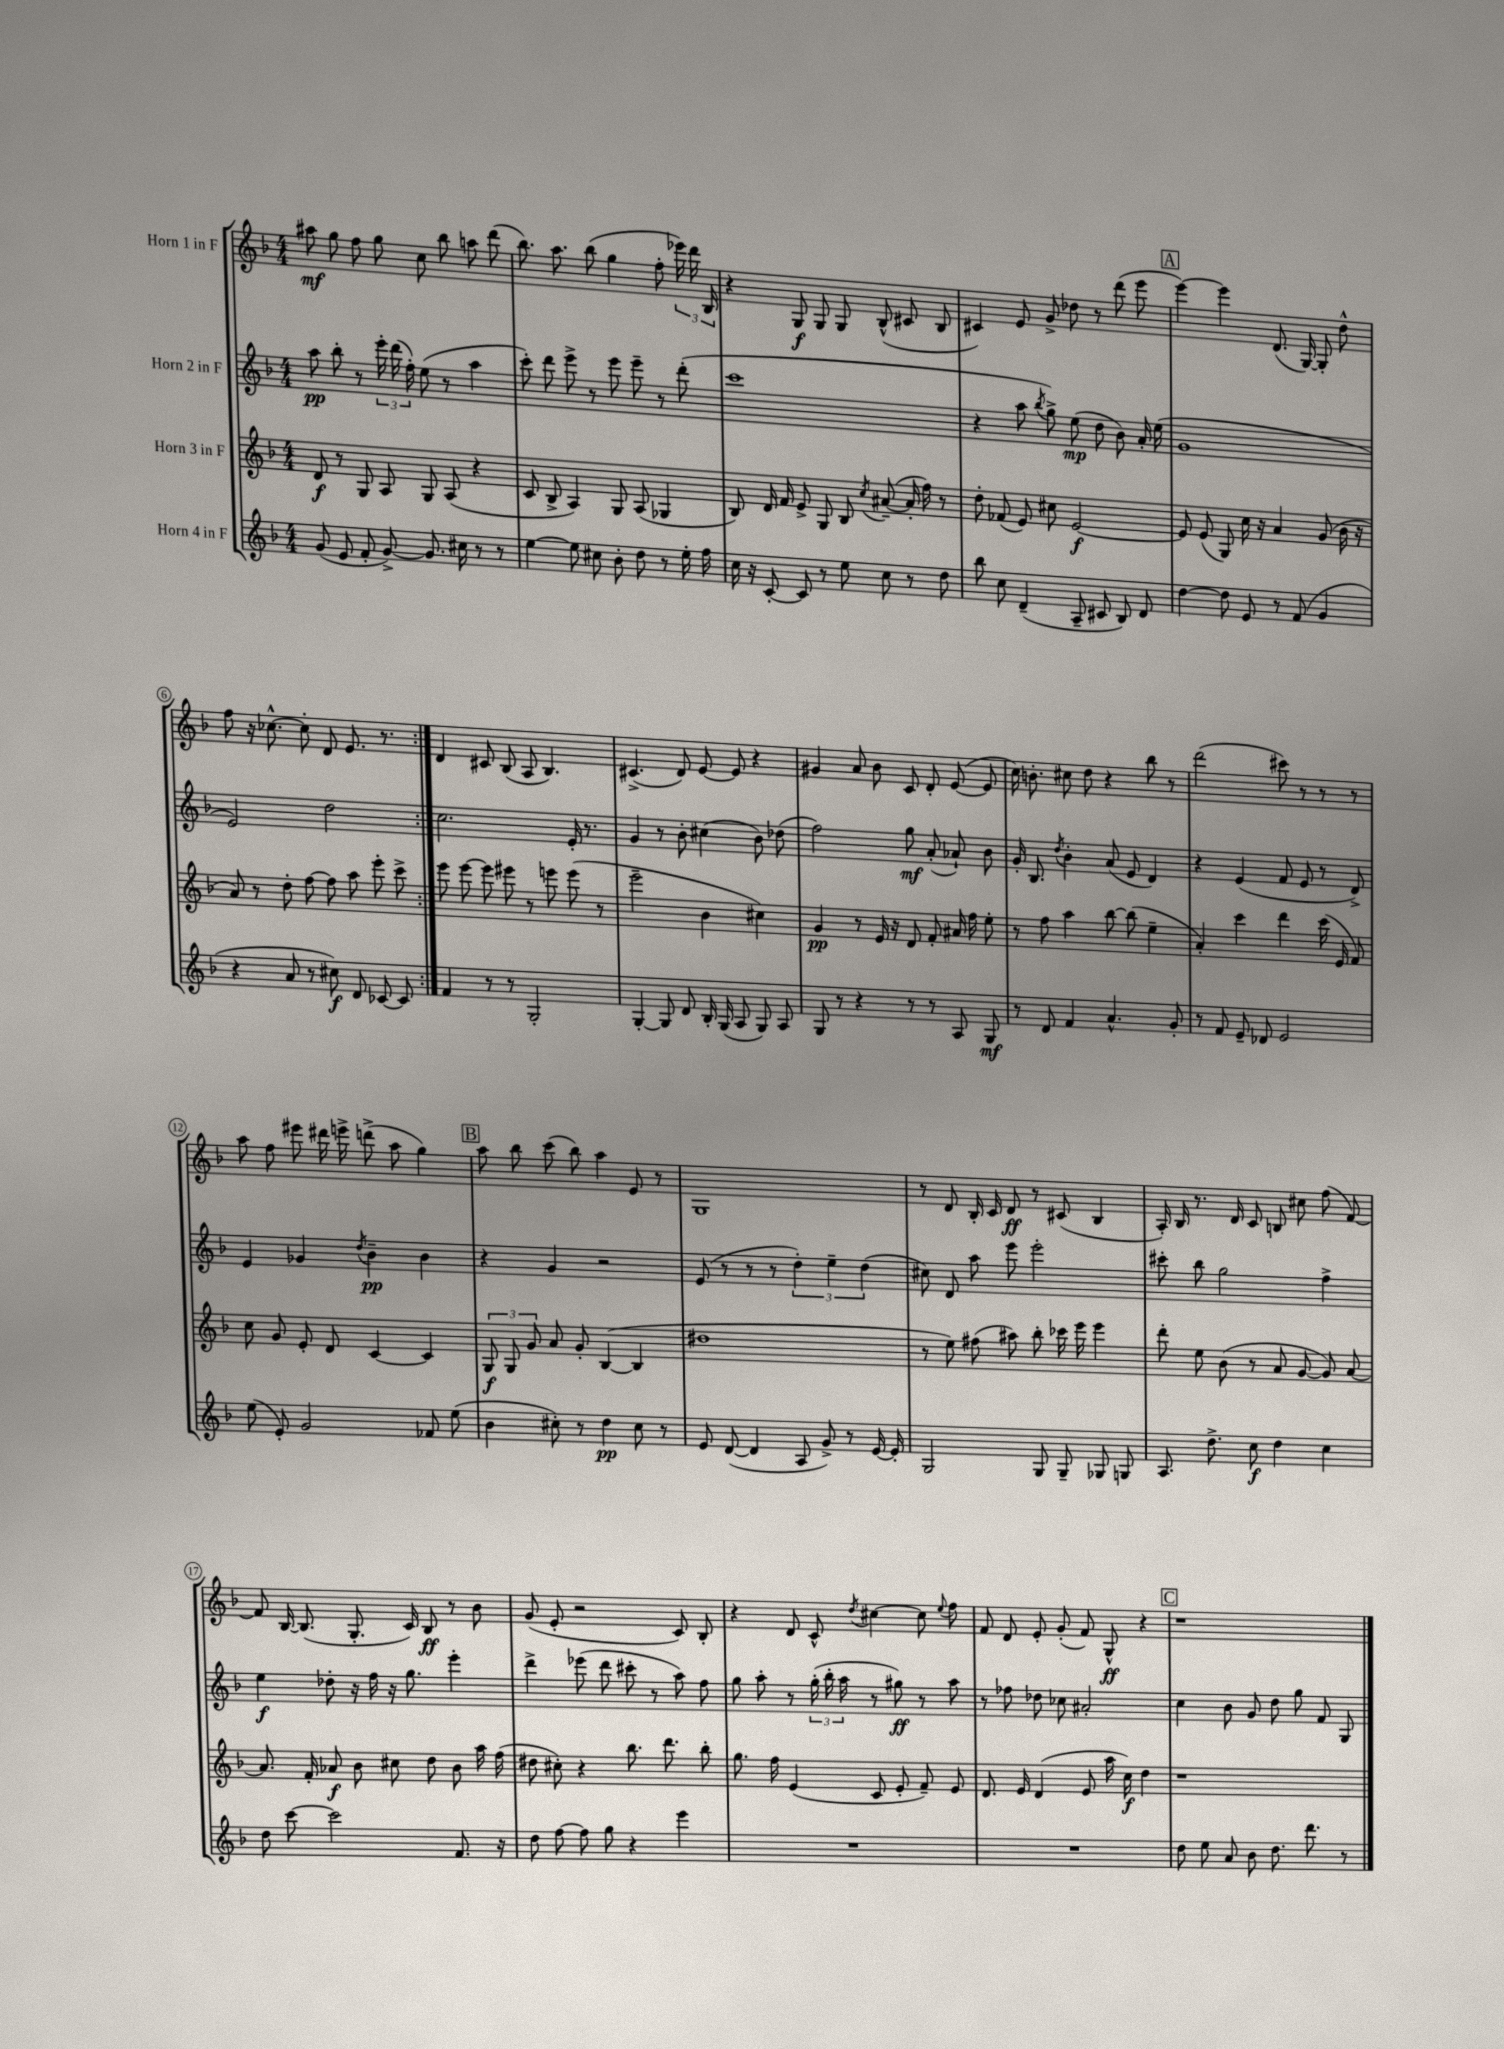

**kern	**dynam	**kern	**dynam	**kern	**dynam	**kern	**dynam
*part4	*part4	*part3	*part3	*part2	*part2	*part1	*part1
*staff4	*staff4	*staff3	*staff3	*staff2	*staff2	*staff1	*staff1
*I"Horn 4 in F	*	*I"Horn 3 in F	*	*I"Horn 2 in F	*	*I"Horn 1 in F	*
*clefG2	*	*clefG2	*	*clefG2	*	*clefG2	*
*k[b-]	*	*k[b-]	*	*k[b-]	*	*k[b-]	*
*M4/4	*	*M4/4	*	*M4/4	*	*M4/4	*
=1	=1	=1	=1	=1	=1	=1	=1
(8g/	.	8d/	f	8aa\	pp	8aa#X\	mf
8e/	.	8r	.	8bb-'\	.	8gg\	.
8f'/	.	8G/	.	8r	.	8ff\	.
[8g^/)	.	8A/	.	24eee'\	.	8gg\	.
.	.	.	.	(24ddd\	.	.	.
.	.	.	.	24ff'\)	.	.	.
8.g/]	.	8G/	.	(8ee\	.	8cc\	.
.	.	(8A/	.	8r	.	8bb-\	.
16cc#X\	.	.	.	.	.	.	.
8r	.	4r	.	4aa\	.	8aan\	.
8r	.	.	.	.	.	(8ddd\	.
=2	=2	=2	=2	=2	=2	=2	=2
[4ee\	.	8c/	.	8ccc'\)	.	8.bb-\)	.
.	.	8B-^/	.	8ddd\	.	.	.
.	.	.	.	.	.	8.aa\	.
8ee\]	.	4A/)	.	8eee^\	.	.	.
8cc#X\	.	.	.	8r	.	(8bb-\	.
8b-'\	.	8G/	.	8eee\	.	4gg\	.
8dd\	.	(8A/	.	8eee~\	.	.	.
8r	.	4G-X/	.	8r	.	8ff'\	.
16ee'\	.	.	.	(8ddd'\	.	24eee-X\)	.
.	.	.	.	.	.	24ddd\	.
16ff\	.	.	.	.	.	.	.
.	.	.	.	.	.	24B-/	.
=3	=3	=3	=3	=3	=3	=3	=3
16cc\	.	8B-/)	.	1ccc	.	4r	.
16r	.	.	.	.	.	.	.
[8c'/	.	16d/	.	.	.	.	.
.	.	16f/	.	.	.	.	.
8c/]	.	8e^/	.	.	.	8G/	f
8r	.	8G/	.	.	.	8G/	.
8ee\	.	8B-/	.	.	.	8G/	.
.	.	8qcc/	.	.	.	.	.
8cc\	.	([8a#X~/	.	.	.	(8B-^^/	.
8r	.	16a#'/]	.	.	.	8c#X/	.
.	.	16ff\)	.	.	.	.	.
8dd\	.	8r	.	.	.	8B-/	.
=4	=4	=4	=4	=4	=4	=4	=4
8bb-\	.	8dd'\	.	4r	.	4c#X/)	.
8cc\	.	(8f-X/	.	.	.	.	.
(4d~/	.	8e/)	.	8aa\	.	8e/	.
.	.	.	.	8qbb-/	.	.	.
.	.	8cc#X\	.	8gg^\)	.	8g^/	.
8A~/	.	[2e/	f	(8ee\	mp	8dd-X\	.
8c#X/	.	.	.	8dd\	.	8r	.
8B-/)	.	.	.	8b-\)	.	(8ddd\	.
8d/	.	.	.	16a'/	.	8eee\	.
.	.	.	.	(16ee\	.	.	.
!!LO:REH:place=s1:t=A
=5	=5	=5	=5	=5	=5	=5	=5
[4dd\	.	8e/]	.	1g	.	[4eee\)	.
.	.	(8e/	.	.	.	.	.
8dd\]	.	8G/)	.	.	.	4eee\]	.
8e/	.	16cc\	.	.	.	.	.
.	.	16r	.	.	.	.	.
8r	.	4a/	.	.	.	(8.d/	.
(8f/	.	.	.	.	.	.	.
.	.	.	.	.	.	[16G/)	.
4g/	.	(8g/	.	.	.	8G'/]	.
.	.	16b-\	.	.	.	8dd^^\	.
.	.	16r	.	.	.	.	.
!!LO:LB:g=z
=6	=6	=6	=6	=6	=6	=6	=6
4r	.	8a/)	.	2e/)	.	8ff\	.
.	.	8r	.	.	.	16r	.
.	.	.	.	.	.	[8.cc-X^^\	.
8a/	.	8dd'\	.	.	.	.	.
8r	.	[8ff\	.	.	.	8cc-'\]	.
8cc#X\)	f	8ff\]	.	2dd\	.	8d/	.
8d/	.	8aa\	.	.	.	8.e/	.
[8c-X/	.	8eee'\	.	.	.	.	.
.	.	.	.	.	.	8.r	.
8c-/]	.	8ccc^\	.	.	.	.	.
=7:|!	=7:|!	=7:|!	=7:|!	=7:|!	=7:|!	=7:|!	=7:|!
4f/	.	8eee\	.	2.cc\	.	4d/	.
.	.	[8eee\	.	.	.	.	.
8r	.	8eee\]	.	.	.	8c#X/	.
8r	.	8eee#X\	.	.	.	(8B-/	.
2G'/	.	8r	.	.	.	8A/	.
.	.	8eeen\	.	.	.	4.B-/)	.
.	.	(8eee\	.	16e'/	.	.	.
.	.	.	.	8.r	.	.	.
.	.	8r	.	.	.	.	.
=8	=8	=8	=8	=8	=8	=8	=8
[4G'/	.	2eee~\	.	4g/	.	(4.c#X^/	.
8G/]	.	.	.	8r	.	.	.
8d/	.	.	.	8b-'\	.	8d/)	.
16B-'/	.	4b-\	.	(4cc#X\	.	[8e/	.
(16G/	.	.	.	.	.	.	.
8A/	.	.	.	.	.	8e/]	.
8G/)	.	4cc#X\)	.	8b-\)	.	4r	.
8A/	.	.	.	(8dd-X\	.	.	.
=9	=9	=9	=9	=9	=9	=9	=9
8G/	.	4g/	pp	2ff\)	.	4g#X/	.
8r	.	.	.	.	.	.	.
4r	.	8r	.	.	.	8a/	.
.	.	16e/	.	.	.	8b-\	.
.	.	16r	.	.	.	.	.
8r	.	8d/	.	8gg\	mf	8c/	.
8r	.	8f'/	.	(8a'/	.	8d'/	.
8A/	.	16a#X/	.	8a-X`/)	.	([8e/	.
.	.	16ff\	.	.	.	.	.
8G/	mf	8ee'\	.	8b-\	.	8e/]	.
=10	=10	=10	=10	=10	=10	=10	=10
8r	.	8r	.	16g'/	.	16cc\)	.
.	.	.	.	8.B-/	.	8.bn'\	.
8d/	.	8ff\	.	.	.	.	.
.	.	.	.	8qdd/	.	.	.
4f/	.	4aa\	.	4b-'\	.	8cc#X\	.
.	.	.	.	.	.	8dd\	.
4.a^^/	.	[8bb-\	.	(8a/	.	4r	.
.	.	(8bb-\]	.	8e/	.	.	.
.	.	4ee~\	.	4d/)	.	8bb-\	.
8g'/	.	.	.	.	.	8r	.
=11	=11	=11	=11	=11	=11	=11	=11
8r	.	4a'/)	.	4r	.	(2ddd\	.
8f/	.	.	.	.	.	.	.
8e~/	.	4ccc\	.	(4e/	.	.	.
8d-X/	.	.	.	.	.	.	.
2e/	.	4ddd\	.	8f/	.	8ccc#X\)	.
.	.	.	.	8e/	.	8r	.
.	.	(16ccc\	.	8r	.	8r	.
.	.	16e/	.	.	.	.	.
.	.	8f/)	.	8d^/)	.	8r	.
!!LO:LB:g=z
=12	=12	=12	=12	=12	=12	=12	=12
(8ee\	.	8cc\	.	4e/	.	8aa\	.
8e'/)	.	8g/	.	.	.	8ff\	.
2g/	.	8e'/	.	4g-X/	.	8eee#X\	.
.	.	8d/	.	.	.	16ddd#X\	.
.	.	.	.	.	.	16eeen^\	.
.	.	.	.	8qdd/	.	.	.
.	.	[4c/	.	4b-~\	pp	(8dddn^\	.
.	.	.	.	.	.	8aa\	.
8f-X/	.	4c/]	.	4b-\	.	4gg\)	.
(8ee\	.	.	.	.	.	.	.
!!LO:REH:place=s1:t=B
=13	=13	=13	=13	=13	=13	=13	=13
4b-\	.	12G/	f	4r	.	8aa\	.
.	.	12G/	.	.	.	.	.
.	.	.	.	.	.	8bb-\	.
.	.	12g/	.	.	.	.	.
8cc#X'\)	.	8a/	.	4g/	.	(8ccc\	.
8r	.	8g'/	.	.	.	8bb-\)	.
4dd\	pp	([4B-/	.	2r	.	4aa\	.
8cc#\	.	4B-/]	.	.	.	8e/	.
8r	.	.	.	.	.	8r	.
=14	=14	=14	=14	=14	=14	=14	=14
8e/	.	1dd#X	.	(8e/	.	1G	.
([8d/	.	.	.	8r	.	.	.
4d/]	.	.	.	8r	.	.	.
.	.	.	.	8r	.	.	.
8A/	.	.	.	6dd'\)	.	.	.
8g^/)	.	.	.	.	.	.	.
.	.	.	.	6ee~\	.	.	.
8r	.	.	.	.	.	.	.
.	.	.	.	(6dd\	.	.	.
[16e/	.	.	.	.	.	.	.
16e'/]	.	.	.	.	.	.	.
=15	=15	=15	=15	=15	=15	=15	=15
2G/	.	8r	.	8cc#X\)	.	8r	.
.	.	8ee\)	.	8d/	.	8d/	.
.	.	(8ff#X\	.	8aa\	.	16B-'/	.
.	.	.	.	.	.	16c/	.
.	.	8aa#X\)	.	8eee\	.	8d/	ff
8G/	.	8bb-'\	.	2eee'\	.	8r	.
8G~/	.	16ccc-X\	.	.	.	(8c#X/	.
.	.	16eee\	.	.	.	.	.
8G-X/	.	4eee\	.	.	.	4B-/	.
8Gn/	.	.	.	.	.	.	.
=16	=16	=16	=16	=16	=16	=16	=16
8.A/	.	8ddd'\	.	8ccc#X'\	.	16A'/)	.
.	.	.	.	.	.	16B-/	.
.	.	8ee\	.	8bb-\	.	8.r	.
8.dd^\	.	.	.	.	.	.	.
.	.	(8b-\	.	2gg\	.	.	.
.	.	.	.	.	.	16d/	.
8cc\	f	8r	.	.	.	8c/	.
4dd\	.	8a/	.	.	.	8Bn/	.
.	.	[8g/	.	.	.	8cc#X\	.
4cc\	.	8g/])	.	4ff^\	.	(8ff\	.
.	.	[8a/	.	.	.	[8f/)	.
!!LO:LB:g=z
=17	=17	=17	=17	=17	=17	=17	=17
8dd\	.	8.a/]	.	4ee\	f	8f/]	.
[8ccc\	.	.	.	.	.	[16B-/	.
.	.	16f'/	.	.	.	(8.B-/]	.
2ccc\]	.	8a-X/	f	8dd-X'\	.	.	.
.	.	8b-\	.	16r	.	8.G'/	.
.	.	.	.	16ff\	.	.	.
.	.	8cc#X\	.	16r	.	.	.
.	.	.	.	8.gg\	.	16c/)	.
.	.	8dd\	.	.	.	8B-/	ff
8.f/	.	8b-\	.	4eee'\	.	8r	.
.	.	16aa\	.	.	.	8b-\	.
16r	.	(16ff\	.	.	.	.	.
=18	=18	=18	=18	=18	=18	=18	=18
8dd\	.	8dd#X\	.	4ddd^\	.	(8g/	.
[8ff\	.	8cc#X'\)	.	.	.	8e'/	.
8ff\]	.	4r	.	(8eee-X\	.	2r	.
8gg\	.	.	.	8ddd\	.	.	.
4r	.	8.bb-\	.	8ccc#X'\	.	.	.
.	.	.	.	8r	.	.	.
.	.	8.ddd\	.	.	.	.	.
4eee\	.	.	.	8aa\)	.	8c/)	.
.	.	8bb-'\	.	8ff\	.	8B-'/	.
=19	=19	=19	=19	=19	=19	=19	=19
1r	.	8.gg\	.	8gg\	.	4r	.
.	.	.	.	8aa'\	.	.	.
.	.	16ff\	.	.	.	.	.
.	.	(4e/	.	8r	.	8d/	.
.	.	.	.	(24gg'\	.	8c^^/	.
.	.	.	.	24bb-'\	.	.	.
.	.	.	.	24aa\	.	.	.
.	.	.	.	.	.	8qdd/	.
.	.	8c/	.	8r	.	[4cc#X\	.
.	.	8e'/	.	8gg#X\)	ff	.	.
.	.	8f~/)	.	8r	.	8cc#\]	.
.	.	.	.	.	.	8qqee/	.
.	.	8e/	.	8aa\	.	8ff\	.
=20	=20	=20	=20	=20	=20	=20	=20
1r	.	8.d/	.	8r	.	8f/	.
.	.	.	.	8ff-X\	.	8d/	.
.	.	16e/	.	.	.	.	.
.	.	(4d/	.	8dd-X\	.	8e'/	.
.	.	.	.	8cc-X\	.	(8g'/	.
.	.	8e/	.	2a#X'/	.	8f/)	.
.	.	16aa\	.	.	.	8G^^/	ff
.	.	16cc\)	f	.	.	.	.
.	.	4dd\	.	.	.	4r	.
!!LO:REH:place=s1:t=C
=21	=21	=21	=21	=21	=21	=21	=21
8dd\	.	1r	.	4cc\	.	1r	.
8ee\	.	.	.	.	.	.	.
8a/	.	.	.	8b-\	.	.	.
8b-\	.	.	.	8g/	.	.	.
8.dd\	.	.	.	8dd\	.	.	.
.	.	.	.	8gg\	.	.	.
8.ddd\	.	.	.	.	.	.	.
.	.	.	.	8f/	.	.	.
8r	.	.	.	8G/	.	.	.
==	==	==	==	==	==	==	==
*-	*-	*-	*-	*-	*-	*-	*-
